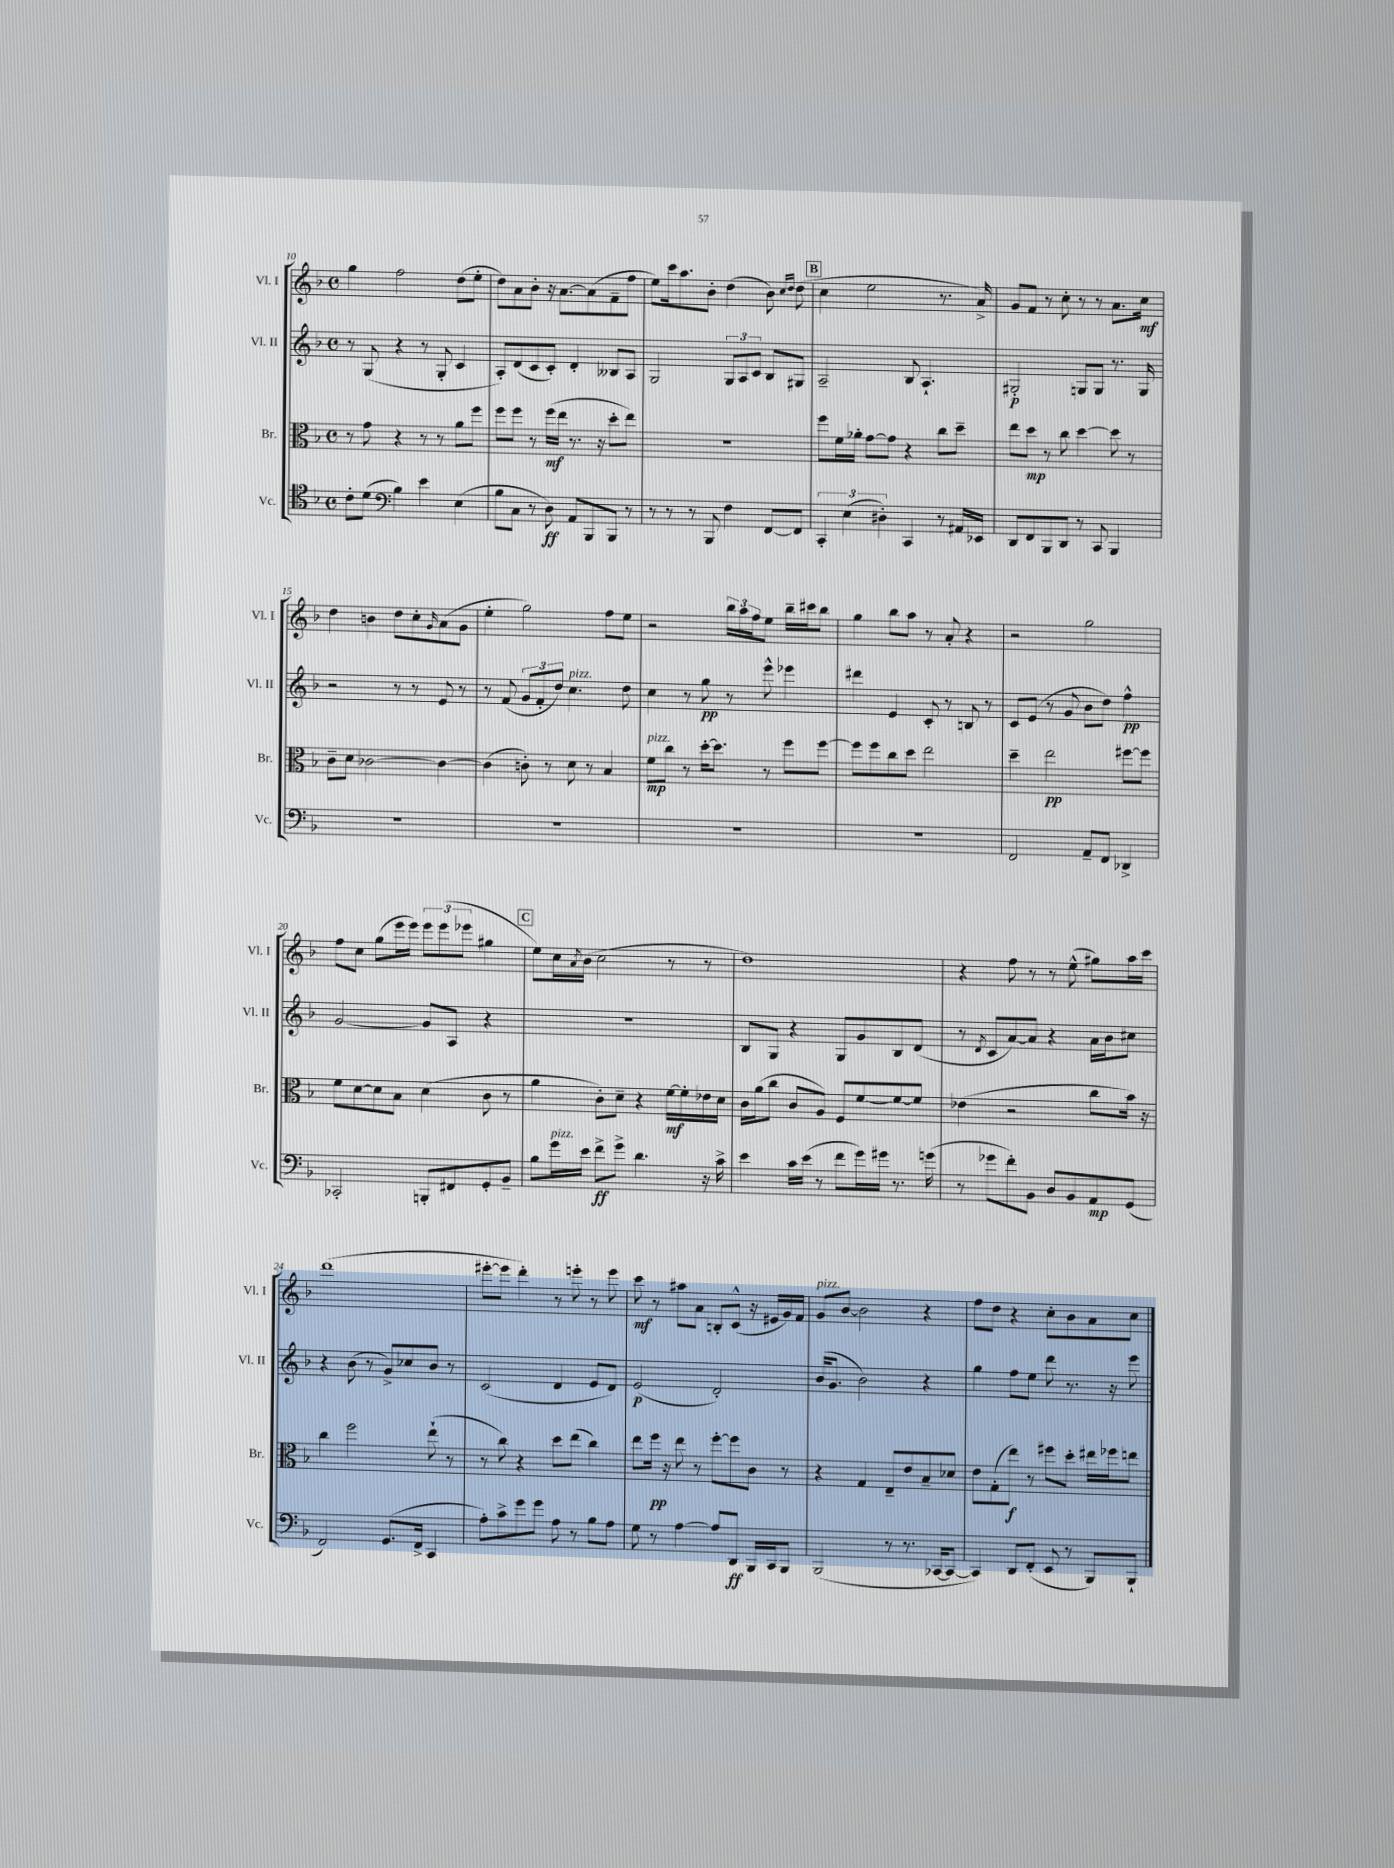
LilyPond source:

<<
\new StaffGroup <<
\new Staff = "s0" \with { instrumentName = "Vl. I" shortInstrumentName = "Vl. I" } {
    \clef treble \key f \major \defaultTimeSignature \time 4/4
    g''4 f''2 d''8( e''8-. |
    d''8) a'8 bes'8-. r16 a'8.~ a'8( f'8-- f''8 |
    e''8) c'''16 a''8. bes'8-. d''4( bes'8) \grace { c''16 d''16 } d''8( |
    \mark \markup { \box "B" } c''4 e''2 r8. a'16->) |
    g'8 f'8 r8 c''8-. r8 r8 a'8. c''16\mf |
    d''4 b'4 d''8 c''8-. \grace { g'16 } a'8( g'8 |
    e''4-. g''2) f''8 e''8 |
    r2 \tuplet 3/2 { bes''16 a''16 f''16 } e''8 bes''16-- cis'''16 bes''8 |
    g''4 bes''8 a''8 r8 a'8-. r4 |
    r2 g''2 |
    f''8 c''8 g''8( e'''16 e'''16) \tuplet 3/2 { e'''8 e'''8( ees'''8 } gis''4 |
    \mark \markup { \box "C" } e''8) c''16 \acciaccatura { a'8 } bes'16( c''2 r8 r8 |
    d''1) |
    r4 f''8 r8 r8 e''8-^( gis''8) a''16 c'''16 |
    d'''1( |
    eis'''8~-. eis'''8 d'''4-.) r8 e'''8-. r8 e'''8 |
    c'''8\mf r8 ais''8 a'8 b8-. c'8-^( r16 eis'16 g'16) f'16 |
    g'8^\markup { \italic "pizz." } bes'8~ bes'2 r4 |
    f''8 d''8 r4 c''8-. bes'8 a'8 c''8 \bar "|." |
}
\new Staff = "s1" \with { instrumentName = "Vl. II" shortInstrumentName = "Vl. II" } {
    \clef treble \key f \major \defaultTimeSignature \time 4/4
    r8 g8( r4 r8 g8-. c'4 |
    a8-.) d'8( c'8 c'8-.) d'4-. beses8 a8 |
    g2 \tuplet 3/2 { g8 a8 c'8 } bes8 gis8 |
    \mark \markup { \box "B" } a2-- bes8 a4.-! |
    gis2-.\p g8 g8 r8. g16 |
    r2 r8 r8 e'8 r8 |
    r8 f'8( \tuplet 3/2 { g'8 f'8-. d''8) } c''4.^\markup { \italic "pizz." } d''8 |
    c''4 r8 g''8\pp r8 e'''8-^ ees'''4 |
    dis'''4 e'4 c'8-. r8 b8 r8 |
    c'8 e'8( r8 g'8 bes'8 d''8) f''4-^\pp |
    g'2~ g'8 a8 r4 |
    \mark \markup { \box "C" } R1 |
    bes8 g8 r4 g8 g'8 bes8 d'8( |
    r8 \acciaccatura { d'8 } c'8 a'8~) a'8 r4 a'16 bes'16 cis''8 |
    r4 bes'8( r8 g'8->) ces''8 bes'8 r8 |
    c'2( d'4 e'8 d'8) |
    e'2\p( d'2-.) |
    bes'16( g'8. bes'2) r4 |
    g''4 f''8 e''8 d'''8 r8. r16 e'''8 \bar "|." |
}
\new Staff = "s2" \with { instrumentName = "Br." shortInstrumentName = "Br." } {
    \clef alto \key f \major \defaultTimeSignature \time 4/4
    r8 g'8 r4 r8 r8 a'8 f''8 |
    f''8 f''8 r8 f''16\mf( e''16 r8. r16 d''8-. e''8) |
    R1 |
    \mark \markup { \box "B" } f''8 f'16 aes'16-. g'8~ g'8 r4 c''8 d''8-- |
    e''8 d''8\mp r8 c''8 d''4~ d''8 r8 |
    c'8-- d'8 ces'2~ ces'4~ |
    ces'4( c'8-.) r8 d'8 r8 bes4 |
    f'8\mp^\markup { \italic "pizz." } c''8 r8 d''16~-. d''8. r8 f''8 f''8~ |
    f''8 f''8 c''8 d''8 e''2 |
    d''4-- e''2\pp fis''8~ fis''8 |
    f'8 d'8~ d'8 bes8 d'4( c'8 r8 |
    \mark \markup { \box "C" } a'4 c'8-.) d'8-- r4 f'16~\mf f'16-. ees'16 d'16 |
    c'16 a'16( c''8 c'8 a8) f8 f'8~ f'8~ f'8 |
    ees'4( r2 c''8 bes'16) r16 |
    c''4 f''2 e''8-!( r8 |
    r8 c''8) r4 d''8 e''8( c''4) |
    e''8 f''16\pp r16 e''8 r8 f''8~-. f''8 c'8 r8 |
    r4 g4 e8-- e'8 bes8-- des'8 |
    e'8 g8-.( e''8\f) r8 fis''8 d''8-. eis''16 fes''16 e''8 \bar "|." |
}
\new Staff = "s3" \with { instrumentName = "Vc." shortInstrumentName = "Vc." } {
    \clef tenor \key f \major \defaultTimeSignature \time 4/4
    c'8-. d'8( \clef bass bes4) e'4 e4( |
    bes8 c8 r8 d8\ff) a,8 bes,,8 bes,,8 r8 |
    r8 r8 r8 bes,,8 f4 f,8~ f,8 |
    \mark \markup { \box "B" } \tuplet 3/2 { c,4-. e4( dis4-.) } c,4 r8 ais,16 ees,16 |
    d,8 f,8 bes,,8 d,8 r8 c,8 bes,,4 |
    R1 |
    R1 |
    R1 |
    R1 |
    f,2 a,8-- f,8 des,4-> |
    ces,2-. b,,8-. fis,8 g,8-. bes,8-- |
    \mark \markup { \box "C" } bes8 g'16^\markup { \italic "pizz." } e'16 f'8->\ff g'8-> d'4. r16 c'16-> |
    e'4 c'16 e'16( r8 f'8 g'16) gis'16 r8. g'16( |
    r8 ges'8 f'8-.) bes,8 d8 bes,8 a,8\mp g,8( |
    f,2) g,8.( f,16-> c,4 |
    a8-.) c'8-> g'8 g'8 a8 r8 bes8 a8 |
    g8 r8 a4~ a8 d,8\ff bes,,16 c,16 bes,,8 |
    bes,,2( r8 r8. ces,16~ ces,8~ |
    ces,4) d,8 f,8-.( e,8 r8 bes,,8) bes,,8-! \bar "|." |
}
>>
>>
\layout { \context { \Score currentBarNumber = #10 } }
